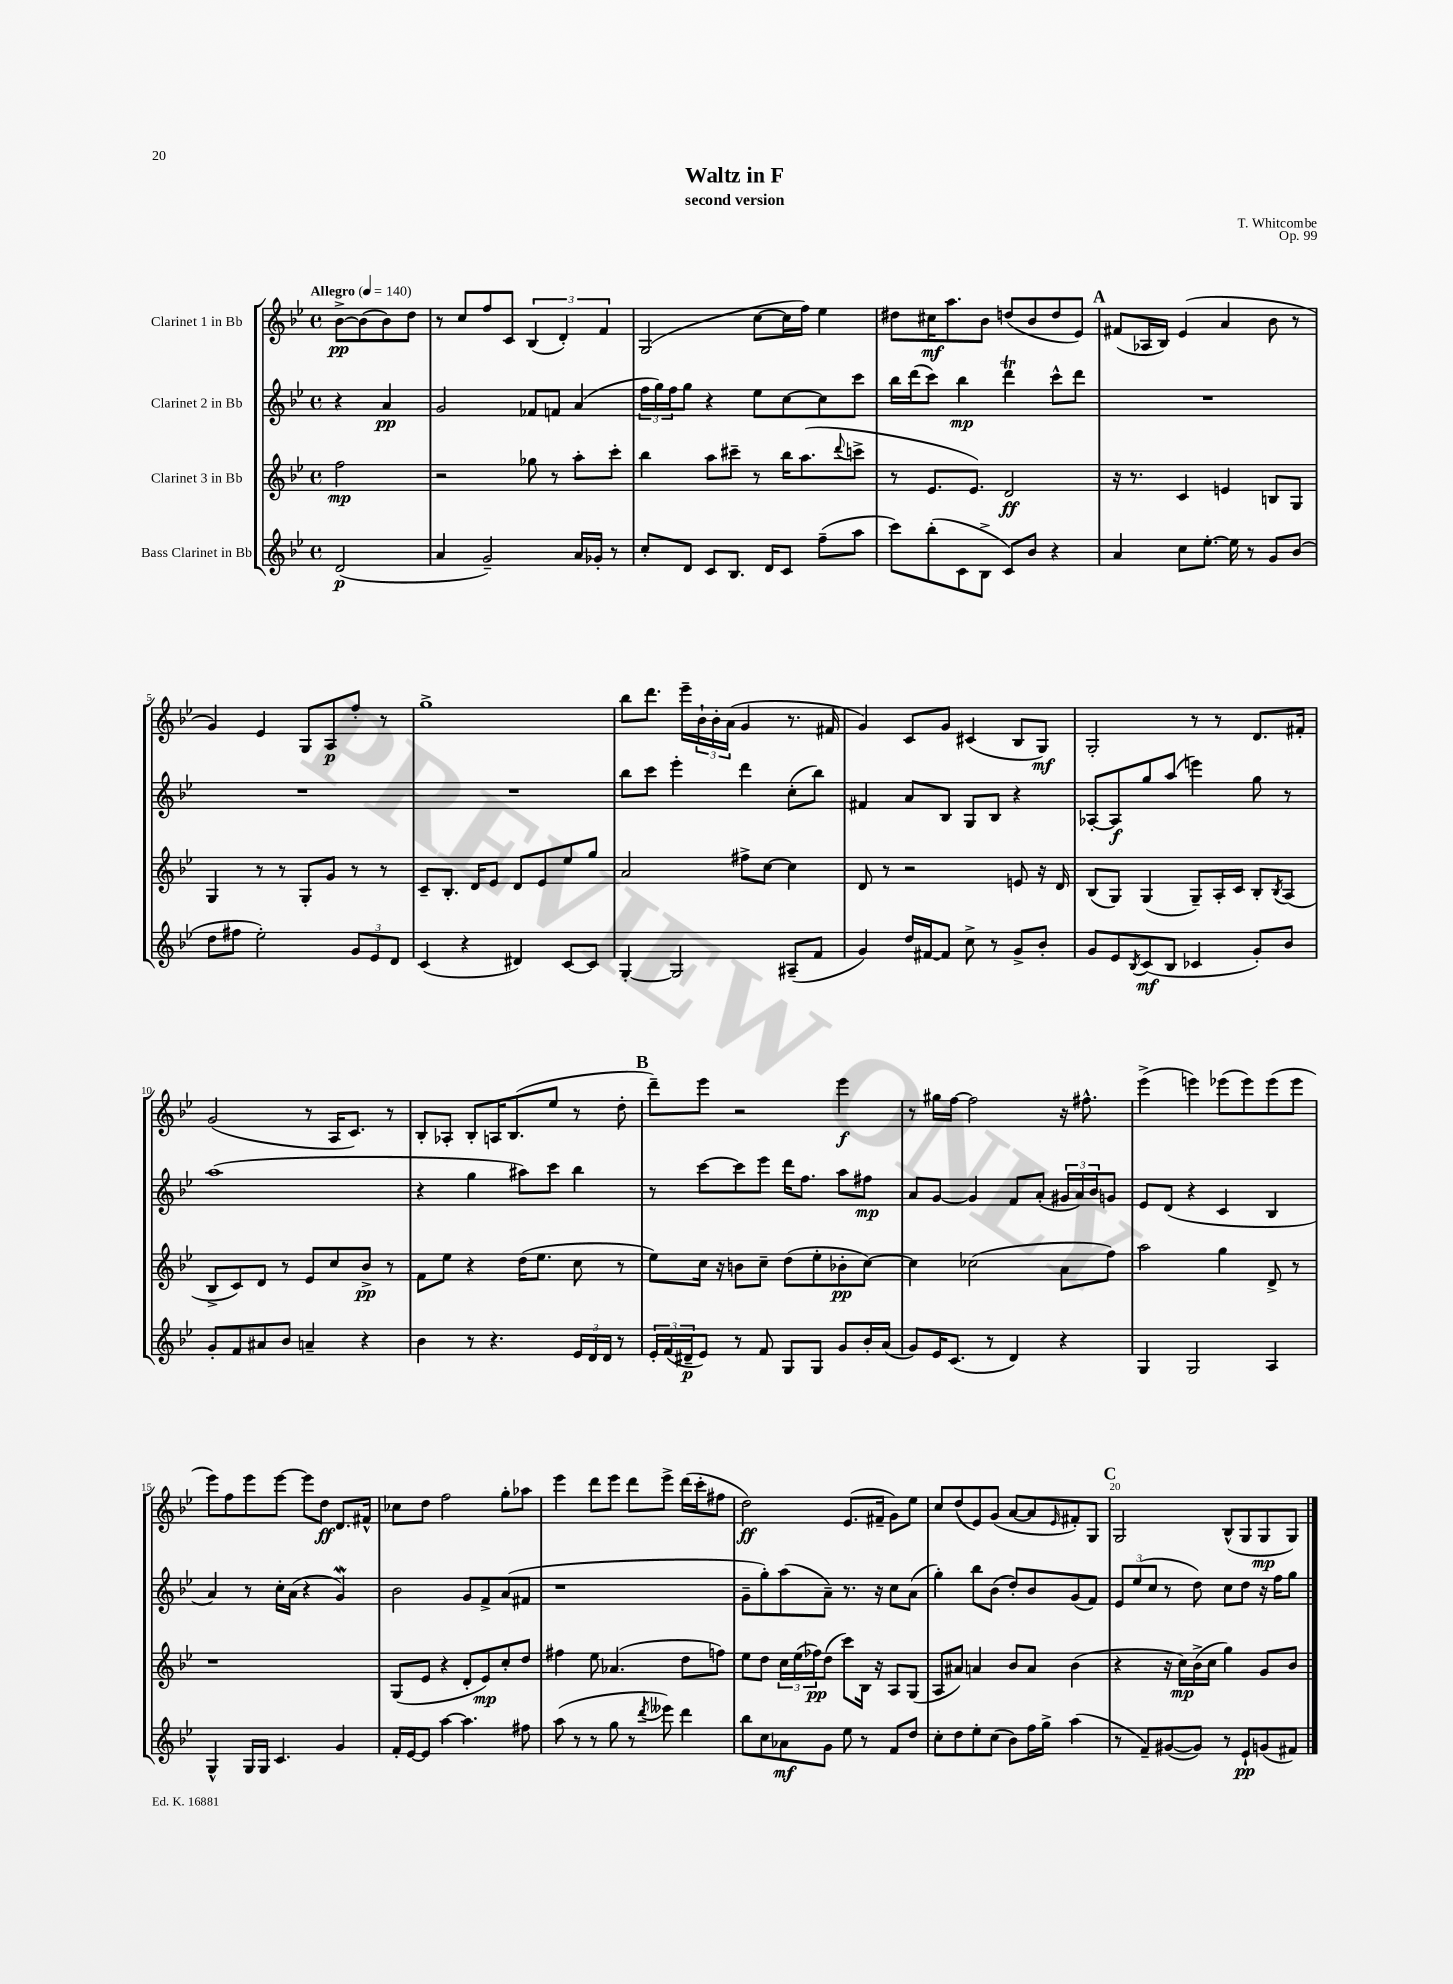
\header { title = "Waltz in F" composer = "T. Whitcombe" subtitle = "second version" opus = "Op. 99" }
<<
\new StaffGroup <<
\new Staff = "s0" \with { instrumentName = "Clarinet 1 in Bb" } {
    \clef treble \key bes \major \defaultTimeSignature \time 4/4 \partial 2 \tempo "Allegro" 4 = 140
    bes'8~->\pp bes'8( bes'8) d''8 |
    r8 c''8 f''8 c'8 \tuplet 3/2 { bes4( d'4-.) f'4 } |
    g2( c''8~ c''16 f''16) ees''4 |
    dis''8 cis''16\mf a''8. bes'8 d''8( bes'8 d''8 ees'8) |
    \mark \markup { \bold "A" } fis'8( aes16 bes16) ees'4( a'4 bes'8 r8 |
    g'4) ees'4 g8 a8\p f''8-. r8 |
    g''1-> |
    bes''8 d'''8. ees'''16-- \tuplet 3/2 { bes'16-! bes'16-. a'16( } g'4 r8. fis'16 |
    g'4) c'8 g'8 cis'4( bes8 g8\mf) |
    g2-. r8 r8 d'8. fis'16-. |
    g'2( r8 a16 c'8.) r8 |
    bes8-. aes8-. bes8-. a16 bes8.( ees''8 r8 d''8-. |
    \mark \markup { \bold "B" } d'''8--) ees'''8 r2 ees'''4\f |
    r8 gis''16 f''16~ f''2 r16 fis''8.-^ |
    ees'''4->( e'''4) ees'''8( ees'''8) ees'''8( ees'''8 |
    ees'''8) f''8 ees'''8 ees'''8~ ees'''8 d''8\ff d'8. fis'16-^ |
    ces''8 d''8 f''2 g''8-. aes''8 |
    ees'''4 d'''8 ees'''8 d'''8 ees'''8-> d'''16( c'''16-. fis''8 |
    d''2\ff) ees'8.( fis'16-- g'8) ees''8 |
    c''8 d''8( ees'8) g'8( a'8~ a'8 \grace { ees'16 } fis'8-.) g8 |
    \mark \markup { \bold "C" } g2 bes8-^( g8 g8\mp g8) \bar "|." |
}
\new Staff = "s1" \with { instrumentName = "Clarinet 2 in Bb" } {
    \clef treble \key bes \major \defaultTimeSignature \time 4/4 \partial 2
    r4 a'4\pp |
    g'2 fes'8 f'8 a'4( |
    \tuplet 3/2 { f''16 g''16) f''16 } g''8 r4 ees''8 c''8~ c''8 c'''8 |
    bes''16 d'''16( c'''8) bes''4\mp d'''4\trill c'''8-^ d'''8 |
    \mark \markup { \bold "A" } R1 |
    R1 |
    R1 |
    bes''8 c'''8 ees'''4-. d'''4 c''8-.( bes''8) |
    fis'4 a'8 bes8 g8 bes8 r4 |
    aes8~-. aes8\f g''8 a''8( e'''4) g''8 r8 |
    a''1( |
    r4 g''4 ais''8) c'''8 bes''4 |
    \mark \markup { \bold "B" } r8 c'''8~ c'''8 ees'''8 d'''16 f''8. a''8 fis''8\mp |
    a'8 g'8~ g'4 f'8 a'8-.( \tuplet 3/2 { gis'16 a'16) bes'16 } g'8 |
    ees'8 d'8( r4 c'4 bes4 |
    a'4) r8 c''16-. a'16( r4 g'4\mordent) |
    bes'2 g'8 f'8-> a'8( fis'8 |
    r1 |
    g'8-- g''8-.) a''8( a'8--) r8. r16 c''8 a'8( |
    g''4-.) bes''8 bes'8( d''8-.) bes'8 g'8( f'8) |
    \mark \markup { \bold "C" } \tuplet 3/2 { ees'8 ees''8( c''8 } r8 d''8) c''8 d''8 r16 f''16 g''8 \bar "|." |
}
\new Staff = "s2" \with { instrumentName = "Clarinet 3 in Bb" } {
    \clef treble \key bes \major \defaultTimeSignature \time 4/4 \partial 2
    f''2\mp |
    r2 ges''8 r8 a''8-. c'''8-. |
    bes''4 a''8 cis'''8-- r8 bes''16 a''8.( \appoggiatura { d'''8 } c'''8-> |
    r8 ees'8. ees'8.) d'2\ff |
    \mark \markup { \bold "A" } r16 r8. c'4 e'4 b8 g8 |
    g4 r8 r8 g8-. g'8 r8 r8 |
    c'8-- bes8.-. d'16 ees'8 d'8 ees'8 ees''8 g''8 |
    a'2 fis''8-> c''8~ c''4 |
    d'8 r8 r2 e'8 r16 d'16 |
    bes8( g8) g4( g8--) a16-. c'16 bes8-. \acciaccatura { bes8 } a8( |
    bes8-> c'8) d'8 r8 ees'8 c''8 bes'8->\pp r8 |
    f'8 ees''8 r4 d''16( ees''8. c''8 r8 |
    \mark \markup { \bold "B" } ees''8) c''16 r16 b'8 c''8-- d''8( ees''8-. bes'8-.\pp c''8~) |
    c''4 ces''2( a'8 f''8) |
    a''2 g''4 d'8-> r8 |
    r1 |
    g8( ees'8 r4 d'8-. ees'8\mp) c''8-. d''8 |
    fis''4 ees''8 aes'4.( d''8 f''8) |
    ees''8 d''8 \tuplet 3/2 { c''16 ees''16( fes''16\pp) } d''8( c'''8) bes16 r16 a8 g8( |
    a8 ais'8) a'4 bes'8 a'8 bes'4( |
    \mark \markup { \bold "C" } r4 r16 c''16\mp) bes'16->( c''16 g''4) g'8 bes'8 \bar "|." |
}
\new Staff = "s3" \with { instrumentName = "Bass Clarinet in Bb" } {
    \clef treble \key bes \major \defaultTimeSignature \time 4/4 \partial 2
    d'2\p( |
    a'4 g'2--) a'16 ges'16-. r8 |
    c''8-. d'8 c'8 bes8. d'16 c'8 f''8--( a''8 |
    c'''8) bes''8-.( c'8 bes8-> c'8) bes'8 r4 |
    \mark \markup { \bold "A" } a'4 c''8 ees''8.~-. ees''16 r8 g'8 bes'8( |
    d''8 fis''8 ees''2-.) \tuplet 3/2 { g'8 ees'8 d'8 } |
    c'4( r4 dis'4) c'8~ c'8 |
    g4~-. g2 ais8--( f'8 |
    g'4) d''16 fis'16~ fis'8 c''8-> r8 g'8-> bes'8-. |
    g'8 ees'8 \acciaccatura { bes8 } c'8\mf( bes8 ces'4 g'8-.) bes'8 |
    g'8-. f'8 ais'8 bes'8 a'4-- r4 |
    bes'4 r8 r4. \tuplet 3/2 { ees'16 d'16 d'16 } r8 |
    \mark \markup { \bold "B" } \tuplet 3/2 { ees'16-. f'16( dis'16--\p } ees'8) r8 f'8 g8 g8 g'8 bes'16-. a'16( |
    g'8) ees'16 c'8.( r8 d'4) r4 |
    g4 g2 a4 |
    g4-^ g16 g16 c'4. g'4 |
    f'16-. ees'16~ ees'8 a''4~ a''4. fis''8 |
    a''8( r8 r8 g''8 r8 \acciaccatura { d'''8 } eeses'''8) d'''4 |
    bes''8 c''8 aes'8\mf g'8 ees''8 r8 f'8 d''8 |
    c''8-. d''8 ees''8-. c''8( bes'8) f''16 g''16-> a''4( |
    \mark \markup { \bold "C" } r8 f'8--) gis'8~( gis'8) r8 ees'8-!\pp g'8( fis'8) \bar "|." |
}
>>
>>
\layout { \context { \Score \override BarNumber.break-visibility = ##(#f #t #t) barNumberVisibility = #(every-nth-bar-number-visible 5) } }
